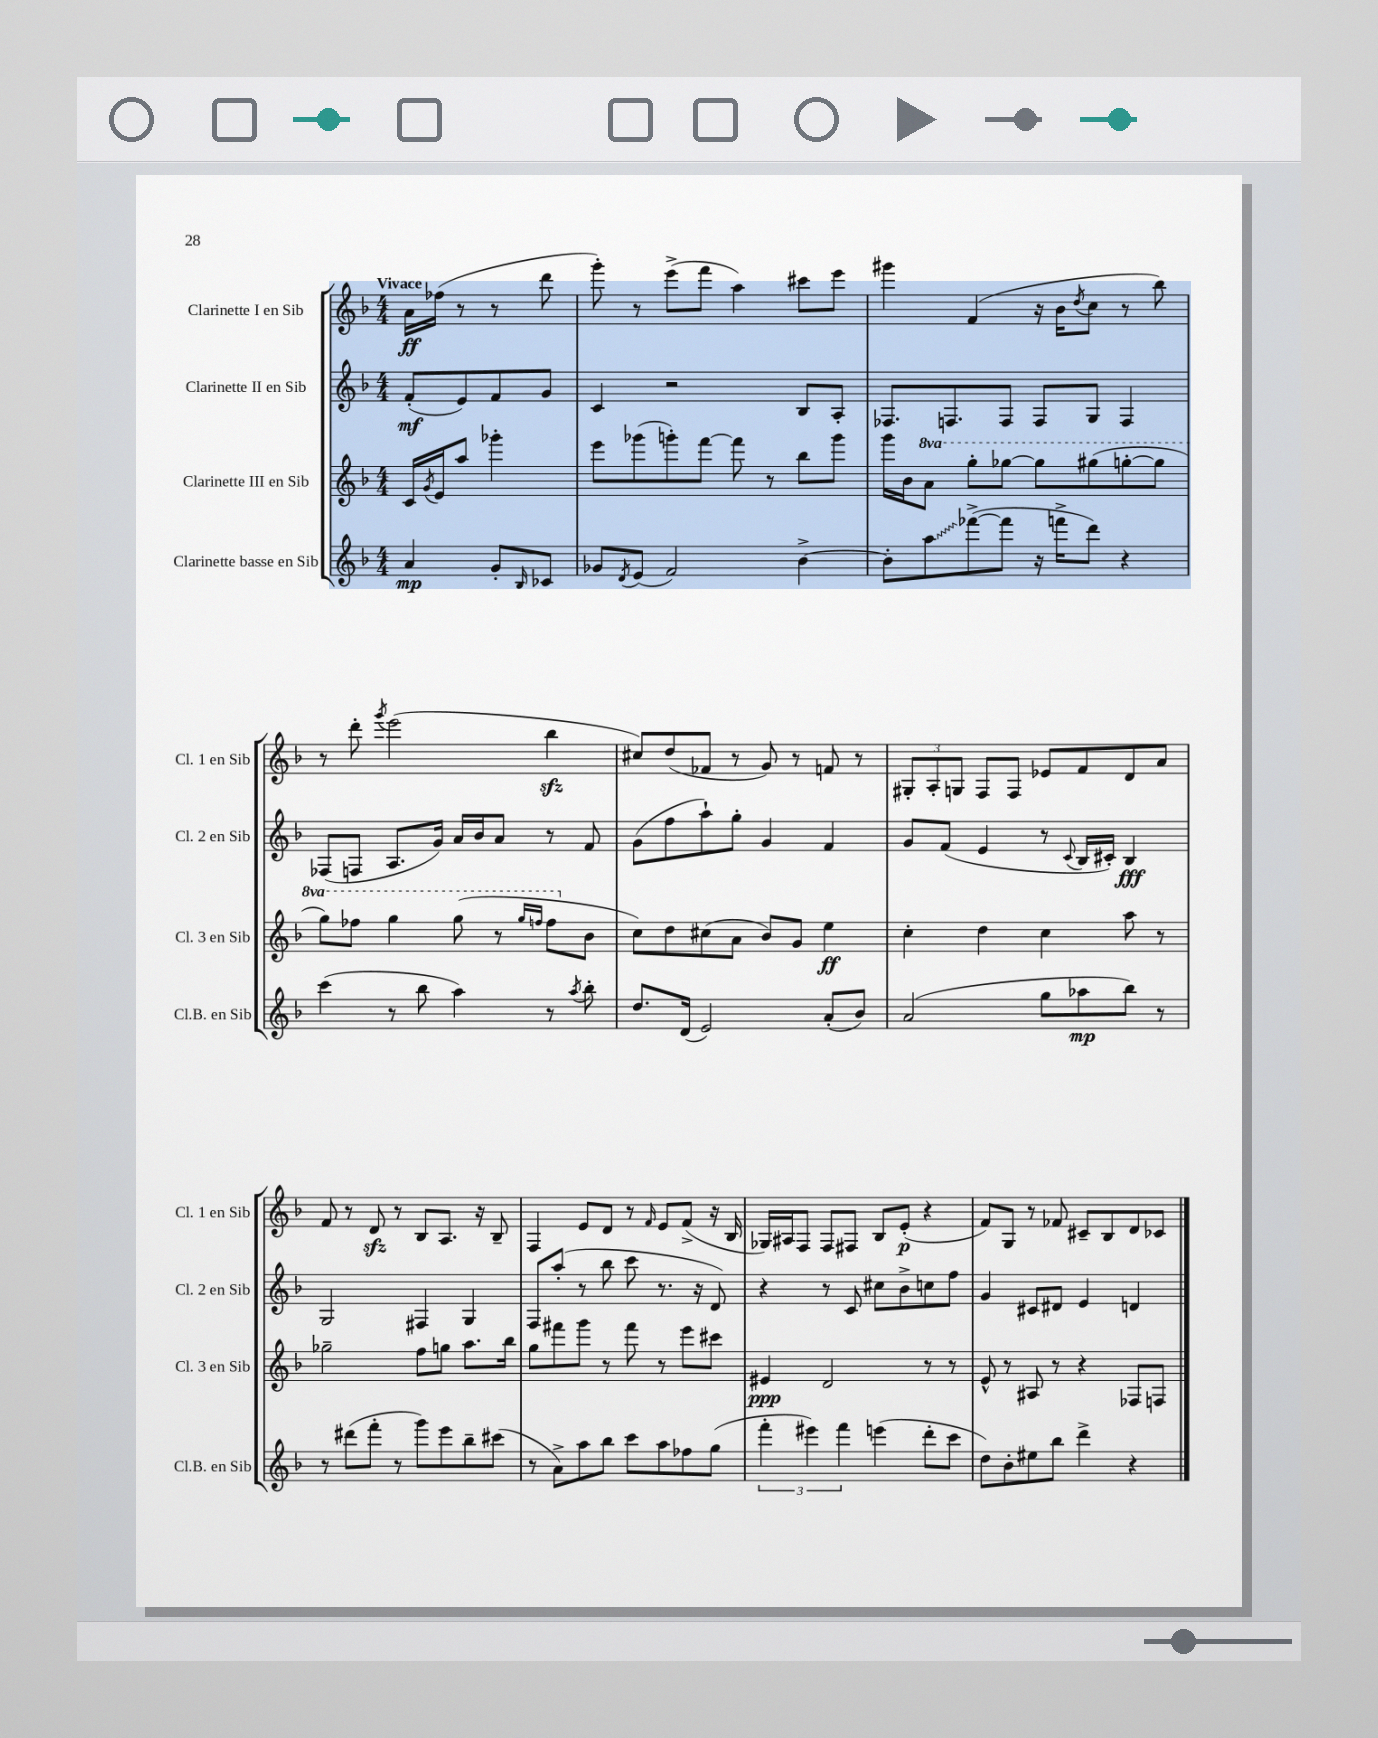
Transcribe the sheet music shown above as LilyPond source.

<<
\new StaffGroup <<
\new Staff = "s0" \with { instrumentName = "Clarinette I en Sib" shortInstrumentName = "Cl. 1 en Sib" } {
    \clef treble \key f \major \numericTimeSignature \time 4/4 \partial 2 \tempo "Vivace"
    a'16\ff fes''16( r8 r8 d'''8 |
    g'''8-.) r8 e'''8->( f'''8 a''4) cis'''8 e'''8 |
    gis'''4 f'4( r16 bes'16 \acciaccatura { d''8 } c''8 r8 bes''8) |
    r8 d'''8-. \acciaccatura { g'''8 } e'''2( bes''4\sfz |
    cis''8) d''8( fes'8 r8 g'8) r8 f'8 r8 |
    \tuplet 3/2 { gis8-. a8-. g8 } f8 f8 ees'8 f'8 d'8 a'8 |
    f'8 r8 d'8\sfz r8 bes8 a8. r16 bes8-- |
    f4 e'8 d'8 r8 \grace { f'16 } e'8 f'8->( r16 bes16 |
    ges16) ais16 f8 f8 fis8 bes8 e'8-.\p( r4 |
    f'8) g8 r8 fes'8 cis'8-- bes8 d'8 ces'8 \bar "|." |
}
\new Staff = "s1" \with { instrumentName = "Clarinette II en Sib" shortInstrumentName = "Cl. 2 en Sib" } {
    \clef treble \key f \major \numericTimeSignature \time 4/4 \partial 2
    f'8-.\mf( e'8) f'8 g'8 |
    c'4 r2 bes8 a8-. |
    fes8. f8. f8 f8 g8 f4 |
    fes8( f8 a8. g'16) a'16 bes'16 a'8 r8 f'8 |
    g'8( f''8 a''8-!) g''8-. g'4 f'4 |
    g'8 f'8( e'4 r8 \appoggiatura { c'8 } bes16 cis'16-.) bes4\fff |
    g2 fis4 g4 |
    f8 a''8-.( r8 bes''8 c'''8 r8. r16 d'8) |
    r4 r8 c'8 cis''8 bes'8-> c''8 f''8 |
    g'4 cis'8 dis'8 e'4 d'4 \bar "|." |
}
\new Staff = "s2" \with { instrumentName = "Clarinette III en Sib" shortInstrumentName = "Cl. 3 en Sib" } {
    \clef treble \key f \major \numericTimeSignature \time 4/4 \set Staff.ottavationMarkups = #ottavation-simple-ordinals \partial 2
    c'16 \acciaccatura { g'8 } e'16 a''8 ges'''4-. |
    e'''8 ges'''8( g'''8-.) f'''8~ f'''8 r8 bes''8 g'''8 |
    g'''16 bes'16 \ottava #1 a''8 g'''8-. ges'''8~ ges'''8 gis'''8( g'''8~-. g'''8 |
    g'''8) fes'''8 g'''4 g'''8( r8 \grace { g'''16 f'''16 } f'''8 \ottava #0 bes'8 |
    c''8) d''8 cis''8( a'8 bes'8) g'8 e''4\ff |
    c''4-. d''4 c''4 a''8 r8 |
    ges''2-- f''8 g''8 a''8. bes''16 |
    g''8 fis'''8 g'''8 r8 fis'''8 r8 e'''8 cis'''8 |
    eis'4\ppp d'2 r8 r8 |
    e'8-^ r8 ais8 r8 r4 fes8 f8 \bar "|." |
}
\new Staff = "s3" \with { instrumentName = "Clarinette basse en Sib" shortInstrumentName = "Cl.B. en Sib" } {
    \clef treble \key f \major \numericTimeSignature \time 4/4 \partial 2
    a'4\mp g'8-. \grace { bes16 } ces'8 |
    ges'8 \acciaccatura { d'8 } e'8( f'2) bes'4~-> |
    bes'8-. \once \override Glissando.style = #'zigzag a''8\glissando fes'''8~->( fes'''8 r16 f'''16-> d'''8) r4 |
    c'''4( r8 bes''8 a''4) r8 \acciaccatura { a''8 } bes''8-. |
    d''8. d'16( e'2) a'8-.( bes'8) |
    a'2( g''8 aes''8\mp bes''8) r8 |
    r8 dis'''8( f'''8-. r8 g'''8) e'''8 bes''8-- cis'''8( |
    r8 a'8->) a''8 bes''8 c'''8 a''8 fes''8 g''8( |
    \tuplet 3/2 { f'''4-. eis'''4) f'''4 } e'''4( d'''8-. c'''8 |
    d''8) bes'8-. eis''8 bes''8 d'''4-> r4 \bar "|." |
}
>>
>>
\layout { \context { \Score \remove "Bar_number_engraver" } }
